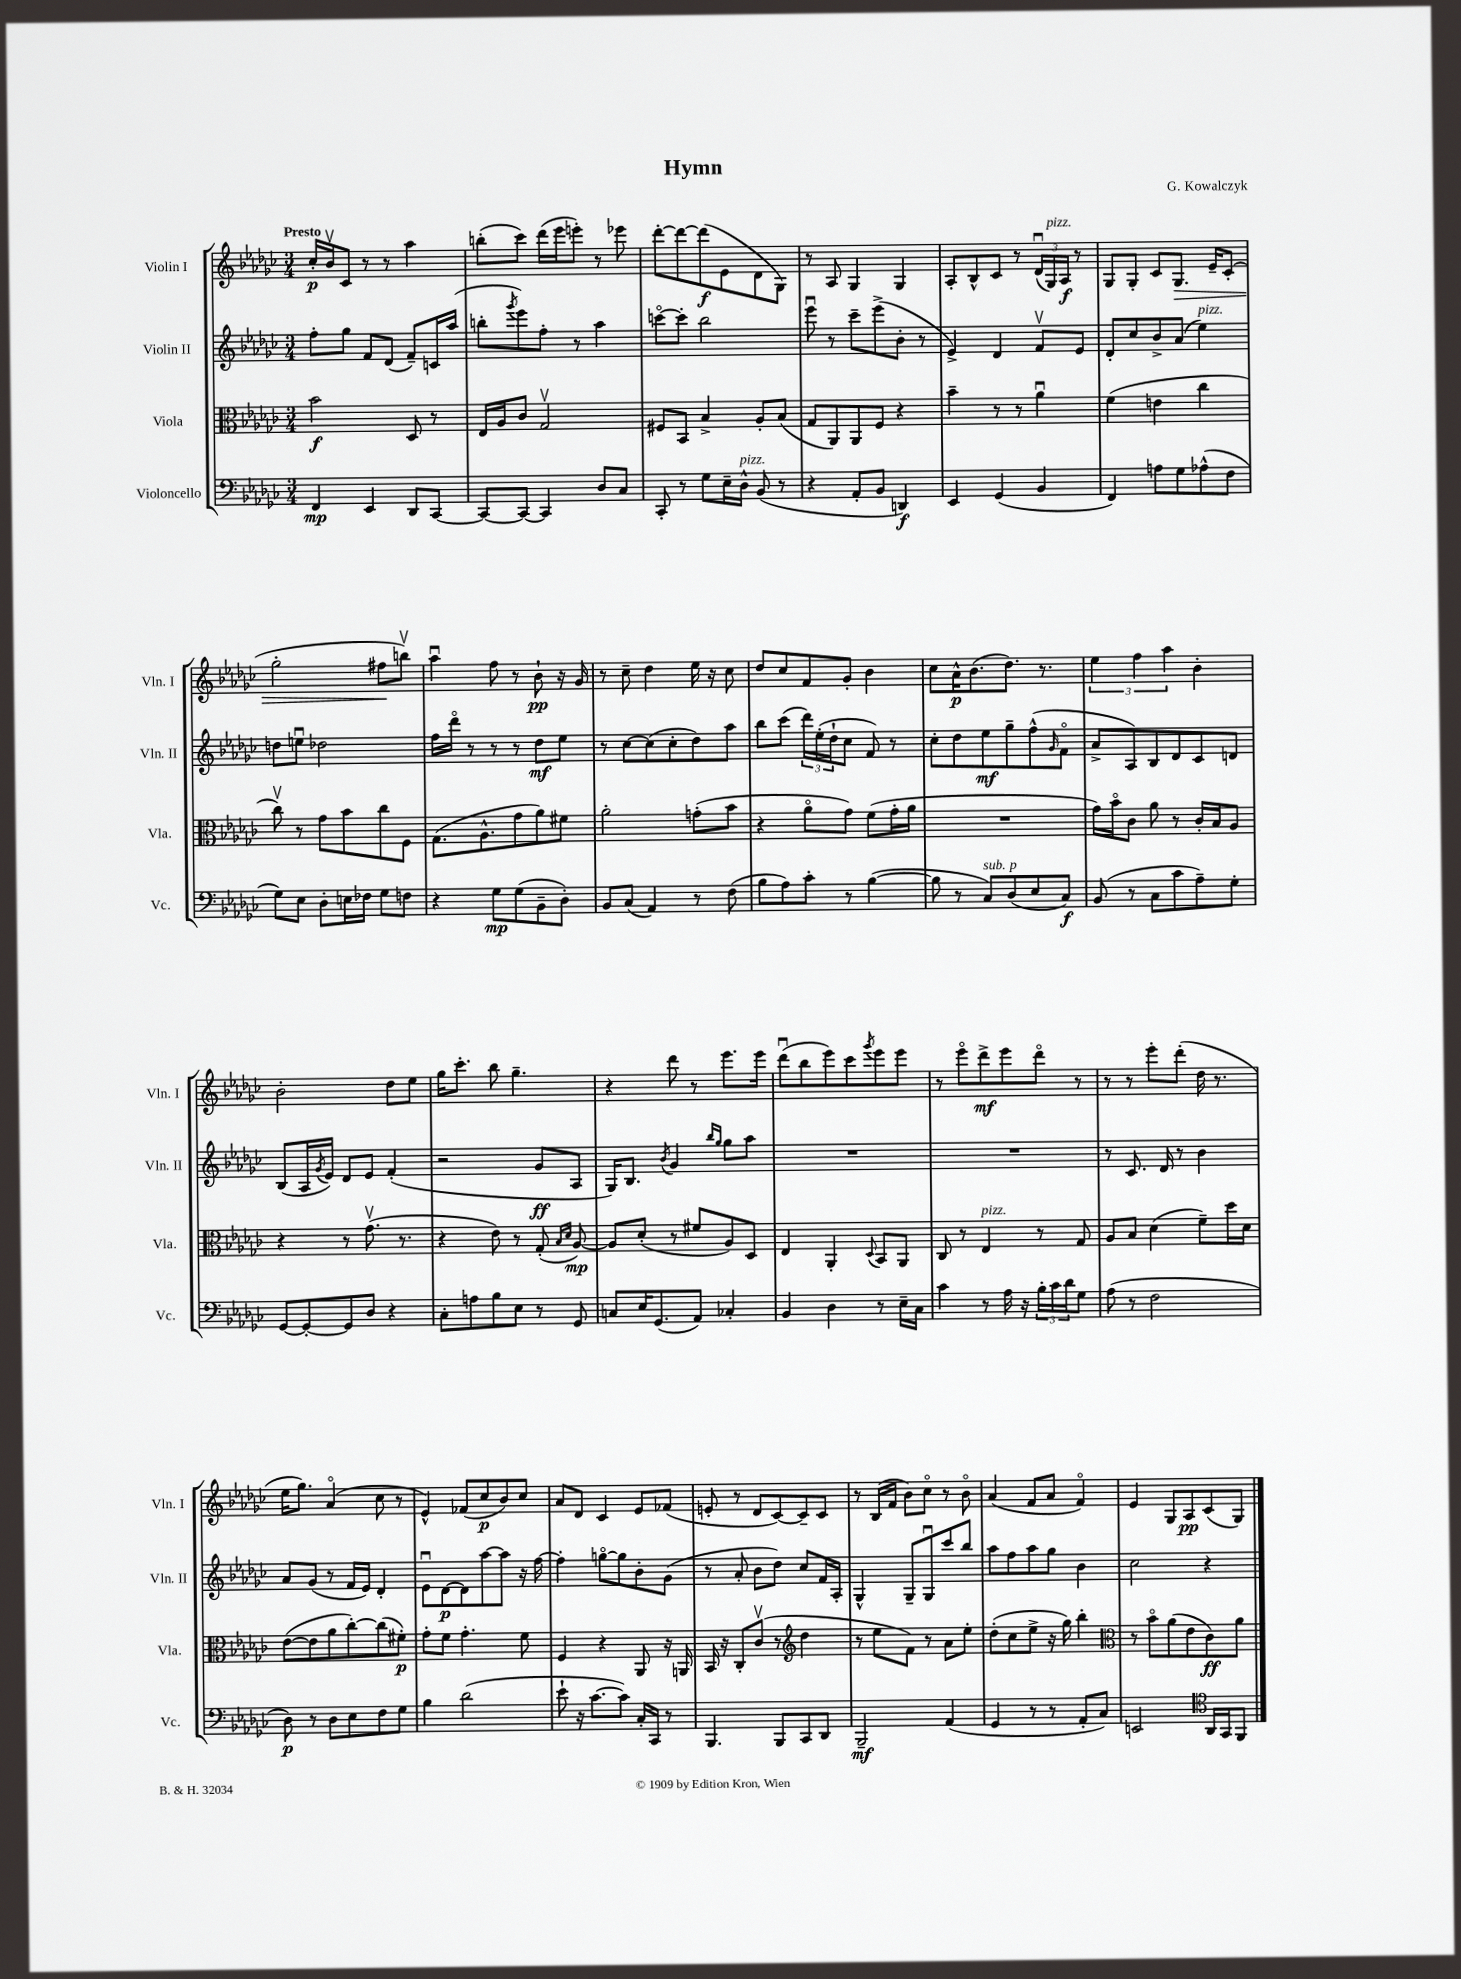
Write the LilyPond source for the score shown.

\header { title = "Hymn" composer = "G. Kowalczyk" }
<<
\new StaffGroup <<
\new Staff = "s0" \with { instrumentName = "Violin I" shortInstrumentName = "Vln. I" } {
    \clef treble \key ges \major \numericTimeSignature \time 3/4 \tempo "Presto"
    ces''16-.\p bes'16\upbow ces'8 r8 r8 aes''4 |
    b''8-.( ces'''8) des'''16( ees'''16 e'''8-.) r8 ees'''8 |
    des'''8~-. des'''8~ des'''8\f( ees'8 des'8 ges8) |
    r8 aes8 ges4 ges4 |
    aes8-. bes8-^ ces'8 r8 \tuplet 3/2 { des'16\downbow( ges16^\markup { \italic "pizz." }) aes16\f } r8 |
    ges8 ges8-. ces'8 ges8.\> ees'16-- ces'8-.( |
    ges''2-. fis''8\! b''8\upbow) |
    aes''4\downbow f''8 r8 bes'8-!\pp r16 ges'16 |
    r8 ces''8-- des''4 ees''16 r16 ces''8 |
    des''8 ces''8 f'8 ges'8-. bes'4 |
    ces''8 aes'16-^\p bes'8.( des''8.) r8. |
    \tuplet 3/2 { ees''4 f''4 aes''4 } bes'4-. |
    bes'2-. des''8 ees''8 |
    ges''16 ces'''8.-. bes''8 ges''4.-- |
    r4 des'''8 r8 ees'''8. ees'''16 |
    des'''8\downbow( bes''8 ees'''8) ces'''8 \acciaccatura { ges'''8 } ees'''8 ees'''8 |
    r8 ees'''8\flageolet des'''8->\mf ees'''8 des'''8\flageolet r8 |
    r8 r8 ees'''8-. des'''8-.( des''16 r8. |
    ees''16 ges''8.) aes'4\flageolet( ces''8 r8 |
    ees'4-^) fes'8( ces''8\p bes'8) ces''8 |
    aes'8 des'8 ces'4 ees'8 fes'8( |
    e'8-. r8 des'8 ces'8~) ces'8-- ces'8 |
    r8 bes16( f'16 bes'8) ces''8\flageolet r8 bes'8\flageolet |
    aes'4( f'8 aes'8 f'4\flageolet) |
    ees'4 ges8 aes8\pp ces'8( ges8) \bar "|." |
}
\new Staff = "s1" \with { instrumentName = "Violin II" shortInstrumentName = "Vln. II" } {
    \clef treble \key ges \major \numericTimeSignature \time 3/4
    f''8-. ges''8 f'8 des'8( f'8--) c'16 aes''16( |
    b''8-. \acciaccatura { ges'''8 } ees'''8) f''8-. r8 aes''4 |
    c'''8~\flageolet c'''8-. bes''2 |
    ees'''8\downbow r8 ces'''8-- ees'''8->( bes'8-. r8 |
    ees'4->) des'4 f'8\upbow ees'8 |
    des'8-. ces''8 bes'8-> aes'8( ees''4^\markup { \italic "pizz." }) |
    d''8 e''8\downbow des''2 |
    f''16 des'''16\flageolet r8 r8 r8 des''8\mf ees''8 |
    r8 ces''8~ ces''8( ces''8-. des''8) aes''8 |
    bes''8 ces'''8( \tuplet 3/2 { des'''16) ees''16-.( des''16-! } ces''8 f'8) r8 |
    ces''8-. des''8 ees''8\mf ges''8-- f''8-^( \grace { ges'16 } f'8\flageolet |
    aes'8-> aes8) bes8 des'8 ces'8 d'8 |
    bes8( aes16 \acciaccatura { ges'8 } ees'16) des'8 ees'8 f'4-.( |
    r2 ges'8\ff aes8 |
    ges16) bes8. \acciaccatura { bes'8 } ges'4 \grace { bes''16 ges''16 } ges''8 aes''8 |
    R2. |
    R2. |
    r8 ces'8. des'16 r8 bes'4 |
    aes'8 ges'8( r8 f'16 ees'16) des'4-. |
    ees'8\downbow des'8~\p des'8 aes''8~ aes''8 r16 f''16~ |
    f''4-. g''8~\flageolet g''8 bes'8-. ges'8( |
    r8 aes'8-. bes'8 des''8) ces''8 f'16 aes16-. |
    ges4-^ ges8-- ges8\downbow ces'''8 bes''8 |
    aes''8 f''8 aes''8 ges''8 bes'4 |
    ces''2 r4 \bar "|." |
}
\new Staff = "s2" \with { instrumentName = "Viola" shortInstrumentName = "Vla." } {
    \clef alto \key ges \major \numericTimeSignature \time 3/4
    bes'2\f des8 r8 |
    ees16 aes16 ces'8 ges2\upbow |
    fis8 bes,8 bes4-> aes8-. bes8( |
    ges8 aes,8) aes,8 f8 r4 |
    bes'4-- r8 r8 aes'4\downbow |
    f'4( e'4 ces''4 |
    ces''8\upbow) r8 ges'8 bes'8 ces''8 f8 |
    ges8.( aes8.-^ ges'8 aes'8) fis'8 |
    aes'2-. g'8-.( bes'8 |
    r4 aes'8\flageolet ges'8) f'8( ges'16-. aes'16 |
    R2. |
    ges'16) bes'16\flageolet ces'8 aes'8 r8 ces'16-. bes16 aes8 |
    r4 r8 ges'8.\upbow( r8. |
    r4 ees'8) r8 ges8-.( \grace { bes16 des'16 } aes8~\mp) |
    aes8 des'8-.( r8 fis'8 aes8) des8 |
    ees4 aes,4-. \appoggiatura { des8 } bes,8 aes,8 |
    ces8 r8 ees4^\markup { \italic "pizz." } r8 ges8 |
    aes8 bes8 des'4( f'8--) des''16 des'16 |
    ees'8~( ees'8 aes'8 ces''8~-.) ces''8( fis'8-.\p) |
    ges'8-. f'8 ges'4.-. f'8 |
    f4 r4 aes,8 r16 a,16 |
    bes,16 r16 ces8-. ces'8\upbow( r8 \clef treble des''4 |
    r8 ees''8 f'8) r8 aes'8 ees''8-. |
    des''8-.( ces''8 ees''8-> r16 ges''16) bes''4-. |
    \clef alto r8 bes'8\flageolet aes'8( ees'8 ces'8\ff) aes'8 \bar "|." |
}
\new Staff = "s3" \with { instrumentName = "Violoncello" shortInstrumentName = "Vc." } {
    \clef bass \key ges \major \numericTimeSignature \time 3/4
    f,4\mp ees,4 des,8 ces,8~ |
    ces,8~ ces,8~ ces,4 des8 ces8 |
    ces,8-. r8 ges8 ees16-- des16-^^\markup { \italic "pizz." } bes,8( r8 |
    r4 aes,8-. bes,8 d,4\f) |
    ees,4 ges,4( bes,4 |
    f,4) a8 ges8 aes8-^( f8 |
    ges8) ees8 des8-. e16 fes16 ges8 f8 |
    r4 ges8\mp ges8( bes,8-- des8-.) |
    bes,8 ces8( aes,4) r8 f8( |
    bes8 aes8) ces'8-. r8 bes4~( |
    bes8 r8 ces8^\markup { \italic "sub. p" }) des8( ees8 ces8\f) |
    bes,8( r8 ces8 ces'8 aes8--) ges8-. |
    ges,8~ ges,8~-. ges,8 des8 r4 |
    ces8-. a8 bes8 ees8 r8 ges,8 |
    c8 ees16 ges,8.( aes,8) ces4-. |
    bes,4 des4 r8 ees16-- ces16 |
    ces'4 r8 aes16 r16 \tuplet 3/2 { bes16-. ces'16 des'16 } ges8 |
    aes8( r8 f2 |
    des8\p) r8 des8 ees8 f8 ges8 |
    bes4 des'2( |
    ees'8-! r16 ces'8.~ ces'8) ces16-. ces,16 r8 |
    bes,,4. bes,,8 ces,8 des,8 |
    bes,,2--\mf aes,4( |
    ges,4 r8 r8 aes,8-. ces8) |
    e,2 \clef tenor aes,16 ges,16 f,8 \bar "|." |
}
>>
>>
\layout { \context { \Score \remove "Bar_number_engraver" } }
